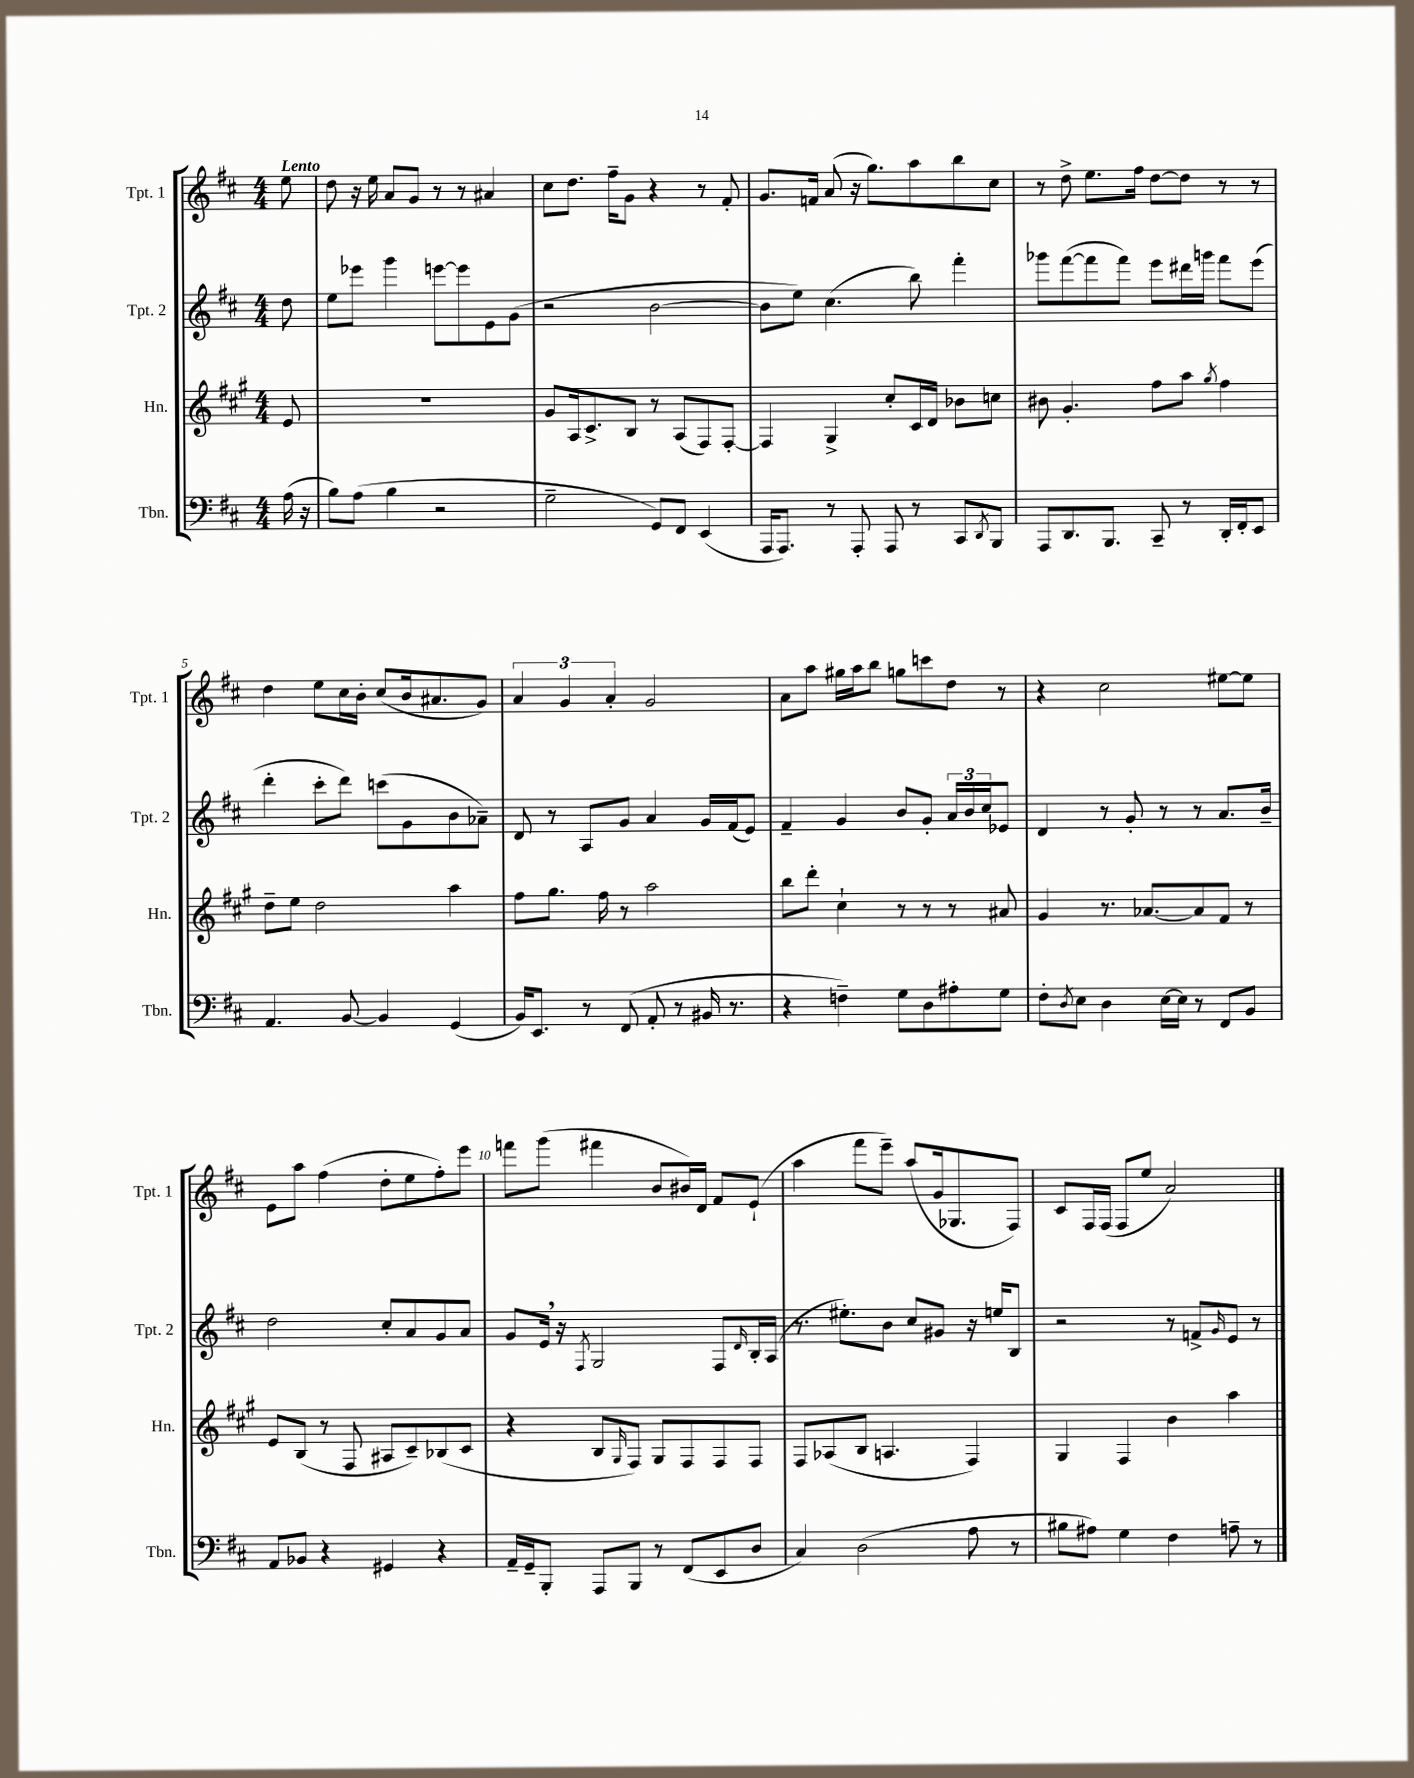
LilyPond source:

<<
\new StaffGroup <<
\new Staff = "s0" \with { instrumentName = "Tpt. 1" shortInstrumentName = "Tpt. 1" } {
    \clef treble \key d \major \numericTimeSignature \time 4/4 \partial 8 \tempo "Lento"
    e''8 |
    d''8 r16 e''16 a'8 g'8 r8 r8 ais'4 |
    cis''8 d''8. fis''16-- g'8 r4 r8 fis'8-. |
    g'8. f'16 a'8( r16 g''8.) a''8 b''8 cis''8 |
    r8 d''8-> e''8. fis''16 d''8~ d''8 r8 r8 |
    d''4 e''8 cis''16 b'16-. cis''8( b'16 ais'8. g'8) |
    \tuplet 3/2 { a'4 g'4 a'4-. } g'2 |
    a'8 a''8 gis''16 a''16 b''8 g''8 c'''8 d''8 r8 |
    r4 cis''2 eis''8~ eis''8 |
    e'8 a''8 fis''4( d''8-. e''8 fis''8-.) e'''8 |
    f'''8 g'''8( fis'''4 b'8 bis'16) d'16 fis'8 e'8-!( |
    a''4 fis'''8 e'''8--) a''8( g'16 ges8. fis8) |
    cis'8 fis16 fis16( fis8 e''8 a'2) \bar "|." |
}
\new Staff = "s1" \with { instrumentName = "Tpt. 2" shortInstrumentName = "Tpt. 2" } {
    \clef treble \key d \major \numericTimeSignature \time 4/4 \partial 8
    d''8 |
    e''8 ees'''8 g'''4 e'''8~ e'''8 e'8 g'8( |
    r2 b'2~ |
    b'8 e''8) cis''4.( b''8) fis'''4-. |
    ges'''8 fis'''8~( fis'''8 fis'''8) e'''8 dis'''16 g'''16 fis'''8 e'''8( |
    d'''4-. cis'''8-. d'''8) c'''8( g'8 b'8 aes'8--) |
    d'8 r8 a8 g'8 a'4 g'16 fis'16( e'8) |
    fis'4-- g'4 b'8 g'8-. \tuplet 3/2 { a'16 b'16 cis''16 } ees'8 |
    d'4 r8 g'8-. r8 r8 a'8. b'16-- |
    d''2 cis''8-. a'8 g'8 a'8 |
    g'8 e'16 \breathe r16 \acciaccatura { fis8 } g2 fis8 \grace { d'16 } b16-. a16( |
    r8. eis''8.-.) b'8 cis''8 gis'8 r16 e''16 b8 |
    r2 r8 f'8-> \grace { g'16 } e'8 r8 \bar "|." |
}
\new Staff = "s2" \with { instrumentName = "Hn." shortInstrumentName = "Hn." } {
    \clef treble \key a \major \numericTimeSignature \time 4/4 \partial 8
    e'8 |
    R1 |
    gis'8 a16 cis'8.-> b8 r8 a8( fis8) fis8~-. |
    fis4 gis4-> cis''8-. cis'16 d'16 bes'8 c''8 |
    bis'8 gis'4.-. fis''8 a''8 \acciaccatura { gis''8 } fis''4 |
    d''8-- e''8 d''2 a''4 |
    fis''8 gis''8. fis''16 r8 a''2 |
    b''8 d'''8-. cis''4-! r8 r8 r8 ais'8 |
    gis'4 r8. aes'8.~ aes'8 fis'8 r8 |
    e'8 b8( r8 fis8 ais8 cis'8--) bes8( cis'8 |
    r4 b8 \grace { gis16 } fis8) gis8 fis8 fis8 fis8 |
    fis8 aes8( b8 a4. fis4) |
    gis4 fis4 b'4 a''4 \bar "|." |
}
\new Staff = "s3" \with { instrumentName = "Tbn." shortInstrumentName = "Tbn." } {
    \clef bass \key d \major \numericTimeSignature \time 4/4 \partial 8
    a16( r16 |
    b8) a8( b4 r2 |
    g2-- g,8) fis,8 e,4( |
    a,,16 a,,8.) r8 a,,8-. a,,8 r8 cis,8 \acciaccatura { d,8 } b,,8 |
    a,,8 d,8. b,,8. cis,8-- r8 d,16-. fis,16-. e,8 |
    a,4. b,8~ b,4 g,4( |
    b,16) e,8. r8 fis,8( a,8-. r8 bis,16 r8. |
    r4 f4--) g8 d8 ais8-. g8 |
    fis8-. \acciaccatura { d8 } e8 d4 e16~ e16 r8 fis,8 b,8 |
    a,8 bes,8 r4 gis,4 r4 |
    a,16-- g,16-- b,,8-. a,,8 b,,8 r8 fis,8( e,8 d8 |
    cis4) d2( a8 r8 |
    bis8 ais8) g4 fis4 a8-- r8 \bar "|." |
}
>>
>>
\layout { \context { \Score \override BarNumber.break-visibility = ##(#f #t #t) barNumberVisibility = #(every-nth-bar-number-visible 5) } }
